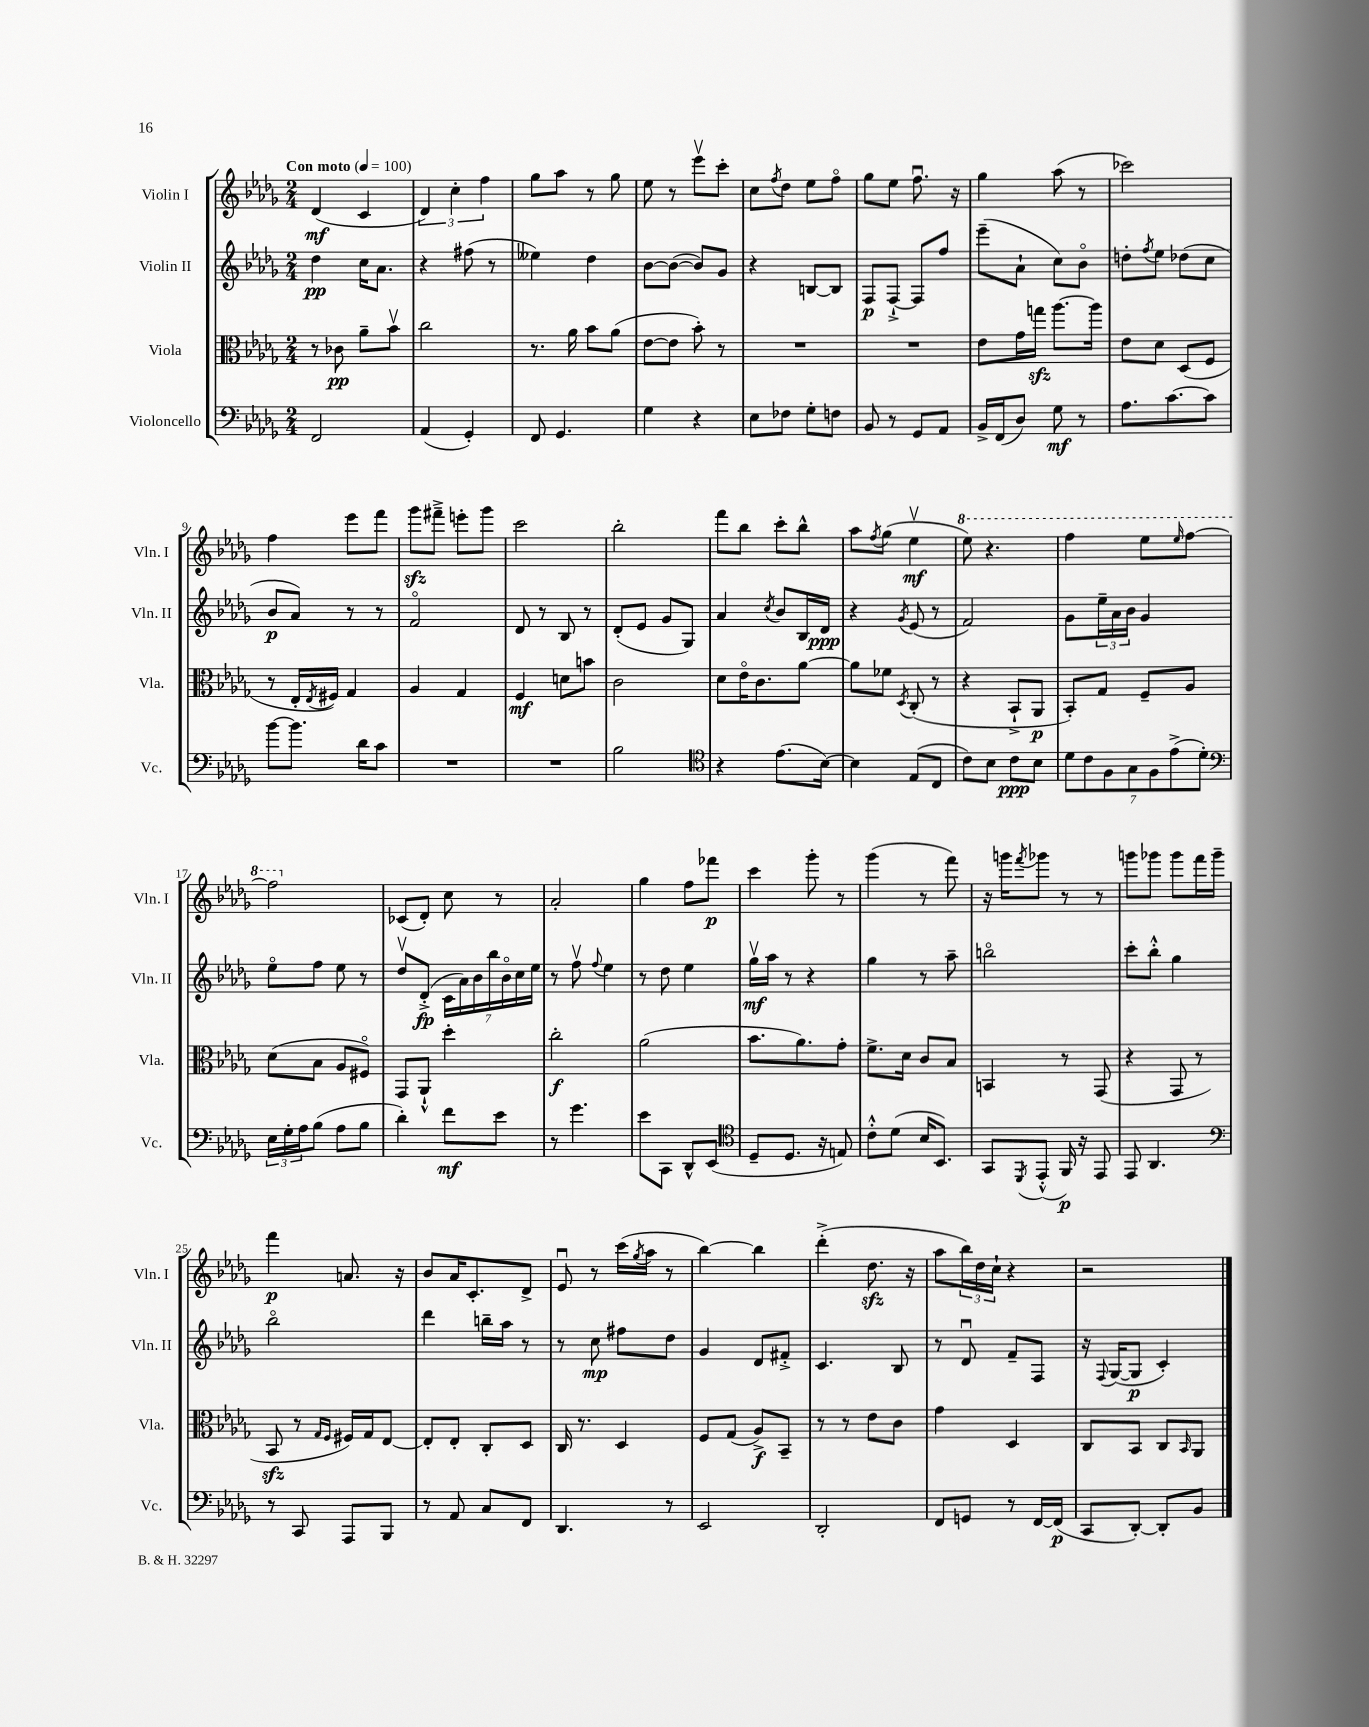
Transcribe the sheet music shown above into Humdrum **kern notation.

**kern	**kern	**kern	**kern
*staff4	*staff3	*staff2	*staff1
*clefF4	*clefC3	*clefG2	*clefG2
*k[b-e-a-d-g-]	*k[b-e-a-d-g-]	*k[b-e-a-d-g-]	*k[b-e-a-d-g-]
*M2/4	*M2/4	*M2/4	*M2/4
*MM100	*MM100	*MM100	*MM100
2FF	8r	4dd-	(4d-
.	8c-	.	.
.	8a-~	16cc	4c
.	.	8.a-	.
.	8b-v	.	.
=	=	=	=
(4AA-	2cc	4r	6d-)
.	.	.	6cc'
4GG-')	.	(8ff#	.
.	.	.	6ff
.	.	8r	.
=	=	=	=
8FF	8.r	4ee--)	8gg-
4.GG-	.	.	8aa-
.	16a-	.	.
.	8b-	4dd-	8r
.	(8a-	.	8gg-
=	=	=	=
4G-	[8e-	[8b-	8ee-
.	8e-]	(8b-_	8r
4r	8b-')	8b-])	8eee-v
.	8r	8g-	8ccc'
=	=	=	=
8E-	2r	4r	8cc
.	.	.	8qff
8F-	.	.	8dd-
8G-'	.	[8B	8ee-
8F	.	8B]	8ffo
=	=	=	=
8BB-	2r	8F	8gg-
8r	.	[8F`^	8ee-
8GG-	.	8F]	8.ffu
8AA-	.	8ff	.
.	.	.	16r
=	=	=	=
16BB-^	8e-	(8eee-~	4gg-
(16FF	.	.	.
8D-)	16g-	8a-`	.
.	16gg	.	.
8G-	[8.aa-	8cc)	(8aa-
8r	.	8b-o	8r
.	16aa-]	.	.
=	=	=	=
8.A-	8e-	8dd'	2ccc-)
.	.	8qff	.
.	8d-	8ee-	.
[8.c	.	.	.
.	(8D-	(8dd-	.
8c]	8F	8cc	.
=	=	=	=
[8b-	8r	8b-	4ff
8.b-]	16E-'	8a-)	.
.	8qE-	.	.
.	16F#)	.	.
.	4G-	8r	8eee-
16d-	.	.	.
8c	.	8r	8fff
=	=	=	=
2r	4A-	2fo	8ggg-
.	.	.	8fff#~^
.	4G-	.	8eee'
.	.	.	8ggg-
=	=	=	=
2r	4F	8d-	2ccc
.	.	8r	.
.	8d	8B-	.
.	8b	8r	.
=	=	=	=
2B-	2c	(8d-'	2bb-'
.	.	8e-	.
.	.	8g-	.
.	.	8G-)	.
=	=	=	=
*clefC4	*	*	*
4r	8d-	4a-	8fff
.	16e-o	.	8bb-
.	8.c	.	.
.	.	8qcc	.
(8.e-	.	8b-	8ccc'
.	[8a-	16B-	8bb-^^
[16B-)	.	16d-	.
=	=	=	=
4B-]	8a-]	4r	8aa-
.	.	.	8qff
.	8f-	.	(8gg-
.	8qD-	8qg-	.
(8E-	(8C'	(8e-	4ee-v
8C	8r	8r	.
=	=	=	=
8c)	4r	2f)	8eee-)
8B-	.	.	4.r
8c	8BB-`^	.	.
8B-	8AA-	.	.
=	=	=	=
14d-	8BB-')	8g-	4fff
14c	.	.	.
.	8G-	24ee-~	.
14F	.	.	.
.	.	24a-	.
.	.	24b-	.
14G-	.	.	.
.	8F~	4g-	8eee-
14F	.	.	.
(14e-^	.	.	.
.	.	.	16qqeee-
.	8A-	.	[8fff
14d-')	.	.	.
=	=	=	=
*clefF4	*	*	*
24E-	(8d-	8ee-o	2fff]
24G-'	.	.	.
24A-	.	.	.
(8B-	8B-	8ff	.
8A-	8A-	8ee-	.
8B-	8F#o)	8r	.
=	=	=	=
4d-')	8GG-	8dd-v	(8c-
.	8AA-`^^	(8d-'^	8d-')
8f	4dd-'	28c	8cc
.	.	28a-)	.
.	.	28b-	.
.	.	28bb-	.
8e-	.	.	8r
.	.	28b-o	.
.	.	28cc	.
.	.	28ee-	.
=	=	=	=
8r	2cc'	8r	2a-'
4.g-	.	8ffv	.
.	.	8qqff	.
.	.	4ee-	.
=	=	=	=
8e-	(2a-	8r	4gg-
8CC	.	8dd-	.
8DD-^^	.	4ee-	8ff
(8EE-	.	.	8fff-
=	=	=	=
*clefC4	*	*	*
8D-~	8.b-	16gg-v	4ccc
.	.	16aa-	.
8.D-	.	8r	.
.	8.a-)	.	.
.	.	4r	8ggg-'
16r	.	.	.
8E)	8g-'	.	8r
=	=	=	=
8c'^^	8.f^	4gg-	(4ggg-
(8d-	.	.	.
.	16d-	.	.
16B-	8c	8r	8r
8.BB-)	.	.	.
.	8B-	8aa-~	8fff)
=	=	=	=
8GG-	4BB	2bbo	16r
.	.	.	16ggg
8qDD-	.	.	8qfff
(8EE-'^^	.	.	8ggg-
16FF)	8r	.	8r
16r	.	.	.
8EE-	(8GG-	.	8r
=	=	=	=
8EE-	4r	8ccc'	8ggg
4.AA-	.	8bb-'^^	8ggg-
.	8GG-	4gg-	8ggg-
.	8r	.	16fff
.	.	.	16ggg-~
=	=	=	=
*clefF4	*	*	*
8r	8BB-	2bb-o	4fff
8CC	8r	.	.
.	16qqG-	.	.
.	16qqF	.	.
8AAA-	16F#)	.	8.a
.	16G-	.	.
8BBB-	[8E-	.	.
.	.	.	16r
=	=	=	=
8r	8E-']	4ddd-	8b-
8AA-	8E-'	.	16a-
.	.	.	8.c'
8C	8C'	16bb~	.
.	.	16aa-	.
8FF	8D-	8r	8d-^
=	=	=	=
4.DD-	16C	8r	8e-u
.	8.r	.	.
.	.	8cc	8r
.	4D-	8ff#	(16ccc
.	.	.	8qgg-
.	.	.	16aa-
8r	.	8dd-	8r
=	=	=	=
2EE-	8F	4g-	[4bb-)
.	(8G-	.	.
.	8A-^)	8d-	4bb-]
.	8BB-~	8f#'^	.
=	=	=	=
2DD-'	8r	4.c	(4ddd-'^
.	8r	.	.
.	8e-	.	8.dd-
.	8c	8B-	.
.	.	.	16r
=	=	=	=
8FF	4g-	8r	8aa-
8GG	.	8d-u	24bb-)
.	.	.	24dd-
.	.	.	24cc`
8r	4D-	8f~	4r
[16FF	.	8F	.
(16FF]	.	.	.
=	=	=	=
8CC	8C	16r	2r
.	.	8qqF	.
.	.	([16G-	.
[8DD-')	8BB-	8G-]	.
8DD-']	8C	4c')	.
.	16qqBB-	.	.
8BB-	8AA-	.	.
==	==	==	==
*-	*-	*-	*-
